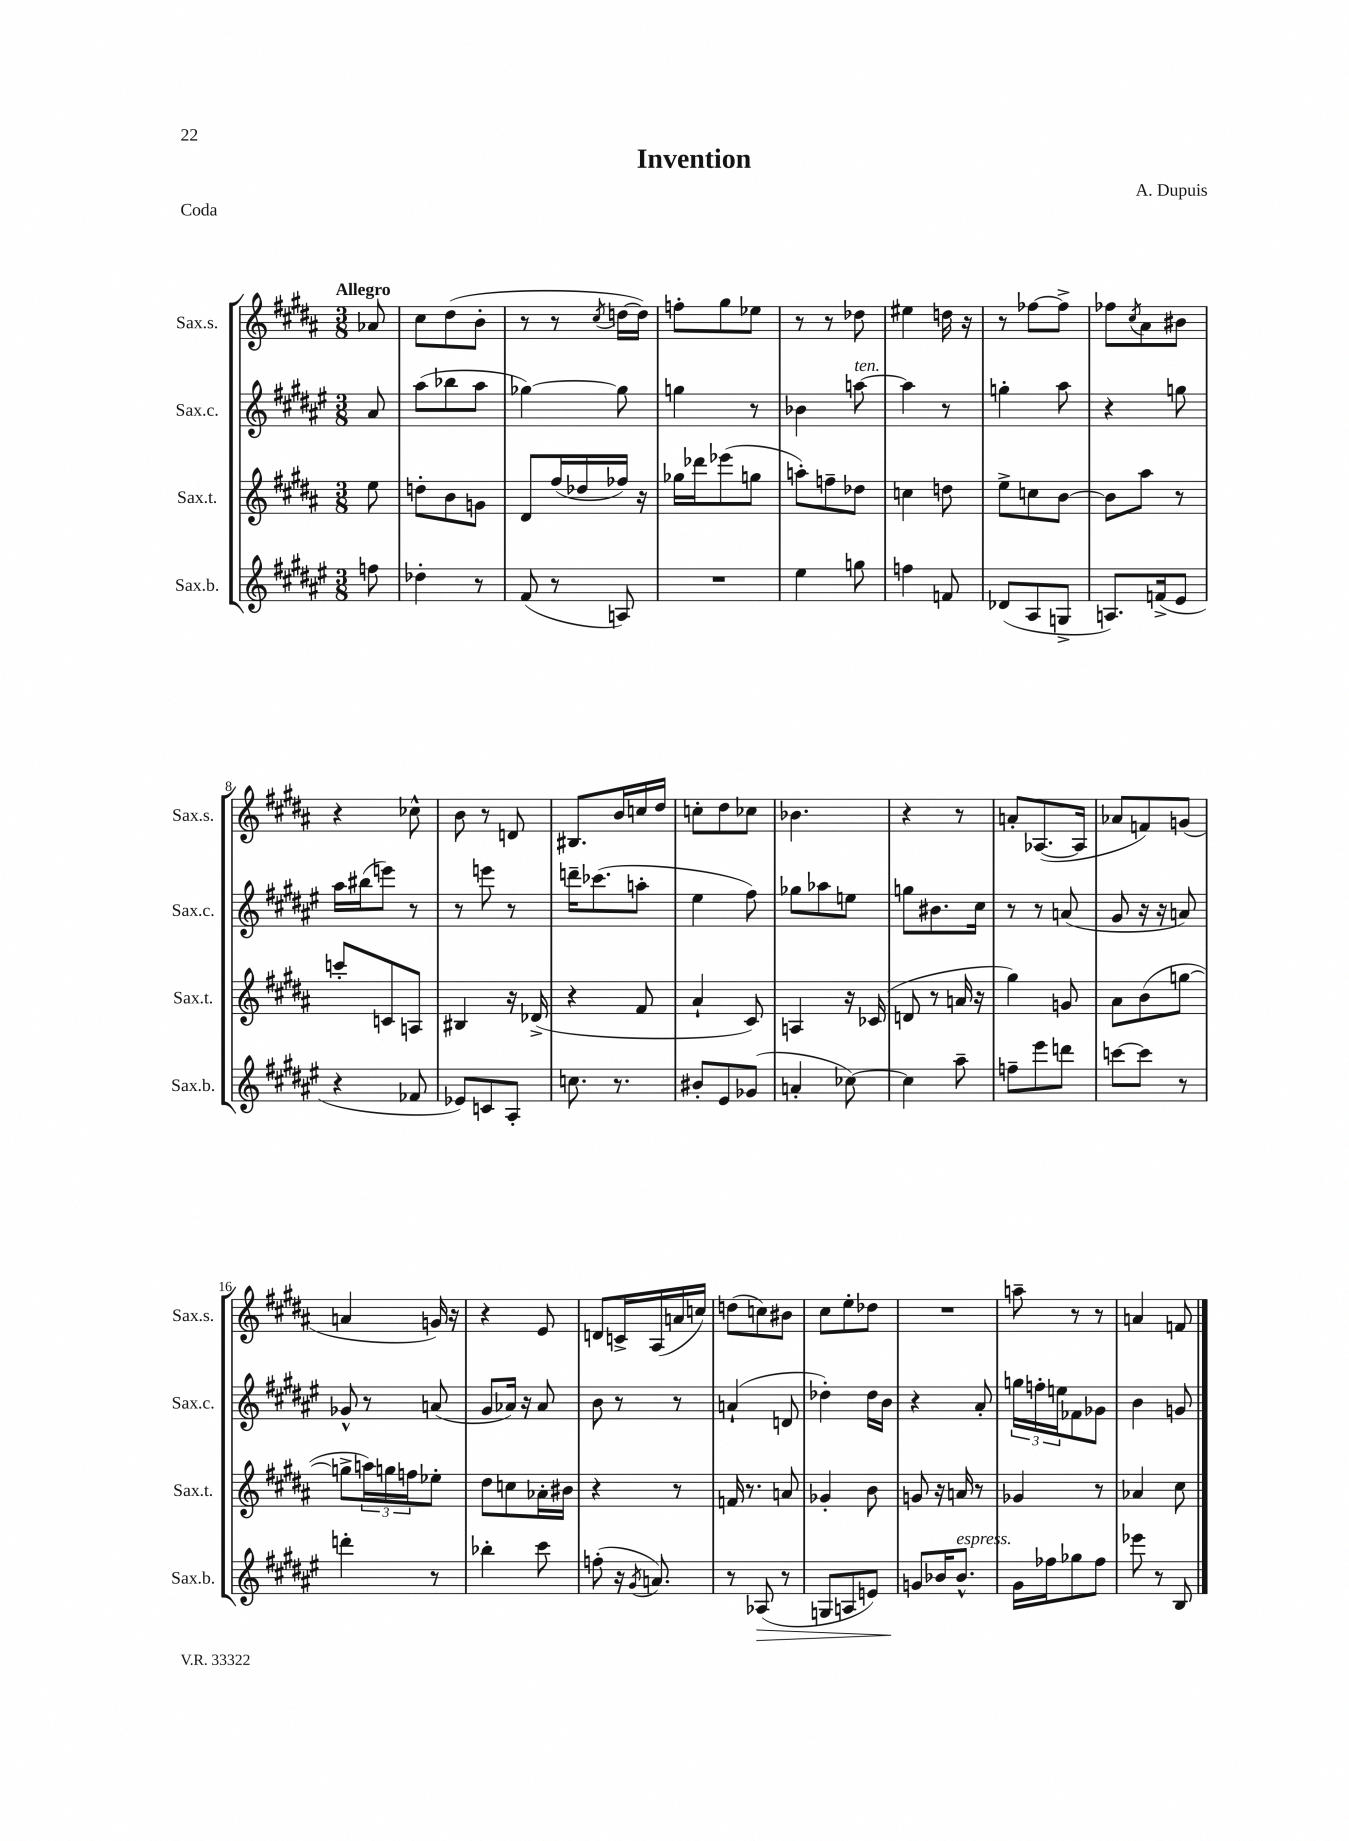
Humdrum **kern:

**kern	**kern	**kern	**kern
*staff4	*staff3	*staff2	*staff1
*clefG2	*clefG2	*clefG2	*clefG2
*k[f#c#g#d#a#e#]	*k[f#c#g#d#a#]	*k[f#c#g#d#a#e#]	*k[f#c#g#d#a#]
*M3/8	*M3/8	*M3/8	*M3/8
8ff	8ee	8a#	8a-
=	=	=	=
4dd-'	8dd'	(8aa#	8cc#
.	8b	8bb-	(8dd#
8r	8g	8aa#	8b'
=	=	=	=
(8f#	8d#	[4gg-)	8r
8r	(16ff#	.	8r
.	16dd-	.	.
.	.	.	8qcc#
8A)	16ff-)	8gg-]	[16dd
.	16r	.	16dd])
=	=	=	=
4.r	16gg-	4gg	8ff'
.	16ddd-	.	.
.	(8eee-	.	8gg#
.	8gg	8r	8ee-
=	=	=	=
4ee#	8aa')	4b-	8r
.	8ff~	.	8r
8gg	8dd-	[8aa	8dd-
=	=	=	=
4ff	4cc	4aa]	4ee#
8f	8dd	8r	16dd
.	.	.	16r
=	=	=	=
(8d-	8ee^	4gg'	8r
8A#	8cc	.	[8ff-
8G^	[8b	8aa#	8ff-^]
=	=	=	=
8.A)	8b]	4r	8ff-
.	.	.	8qcc#
.	8aa#	.	8a#
(16f^	.	.	.
8e#	8r	8gg	8b#
=	=	=	=
4r	8ccc'	16aa#	4r
.	.	(16bb#	.
.	8c	8eee)	.
8f-	8A	8r	8cc-^^
=	=	=	=
8e-)	4B#	8r	8b
8c	.	8eee	8r
8A#'	16r	8r	8d
.	(16d-^	.	.
=	=	=	=
8.cc	4r	16ddd~	8.B#
.	.	(8.ccc-	.
8.r	.	.	16b
.	8f#	8aa'	16cc
.	.	.	16dd#
=	=	=	=
8b#'	4a#`	4ee#	8cc'
8e#	.	.	8dd#
(8g-	8c#)	8ff#)	8cc-
=	=	=	=
4a'	4A	8gg-	4.b-
.	.	8aa-	.
[8cc-)	16r	8ee	.
.	(16c-	.	.
=	=	=	=
4cc-]	8d	8gg	4r
.	8r	8.b#	.
8aa#~	16a	.	8r
.	16r	16cc#	.
=	=	=	=
8ff~	4gg#)	8r	8a'
8eee#	.	8r	([8.A-
8ddd	8g	(8a	.
.	.	.	16A-]
=	=	=	=
[8ccc	8a#	8g#	8a-
8ccc]	(8b	16r	8f)
.	.	16r	.
8r	[8gg	8a)	(8g
=	=	=	=
4ddd'	8gg^]	8g-^^	4a
.	24aa)	8r	.
.	24gg	.	.
.	24ff	.	.
8r	8ee-'	(8a	16g)
.	.	.	16r
=	=	=	=
4bb-'	8dd#	8g#	4r
.	8cc	16a-)	.
.	.	16r	.
8ccc#	16a-'	8a-	8e
.	16b#	.	.
=	=	=	=
(8ff'	4r	8b	8d
16r	.	8r	16c^
8qg#	.	.	.
8.a)	.	.	(16A#
.	8r	8r	16a
.	.	.	16cc)
=	=	=	=
8r	16f	(4a`	(8dd
.	8.r	.	.
(8A-	.	.	8cc)
8r	8a	8d	8b#
=	=	=	=
8G	4g-'	4dd-')	8cc#
8A	.	.	8ee'
8e)	8b	16dd-	8dd-
.	.	16b	.
=	=	=	=
8g	8g	4r	4.r
16b-	16r	.	.
8.b-^^	16a	.	.
.	8r	8a#'	.
=	=	=	=
16g#	4g-	24gg	8aa~
.	.	24ff'	.
16ff-	.	.	.
.	.	24ee	.
8gg-	.	8f-	8r
8ff-	8r	8g-	8r
=	=	=	=
8eee-	4a-	4b	4a
8r	.	.	.
8B	8cc#	8g	8f
==	==	==	==
*-	*-	*-	*-
